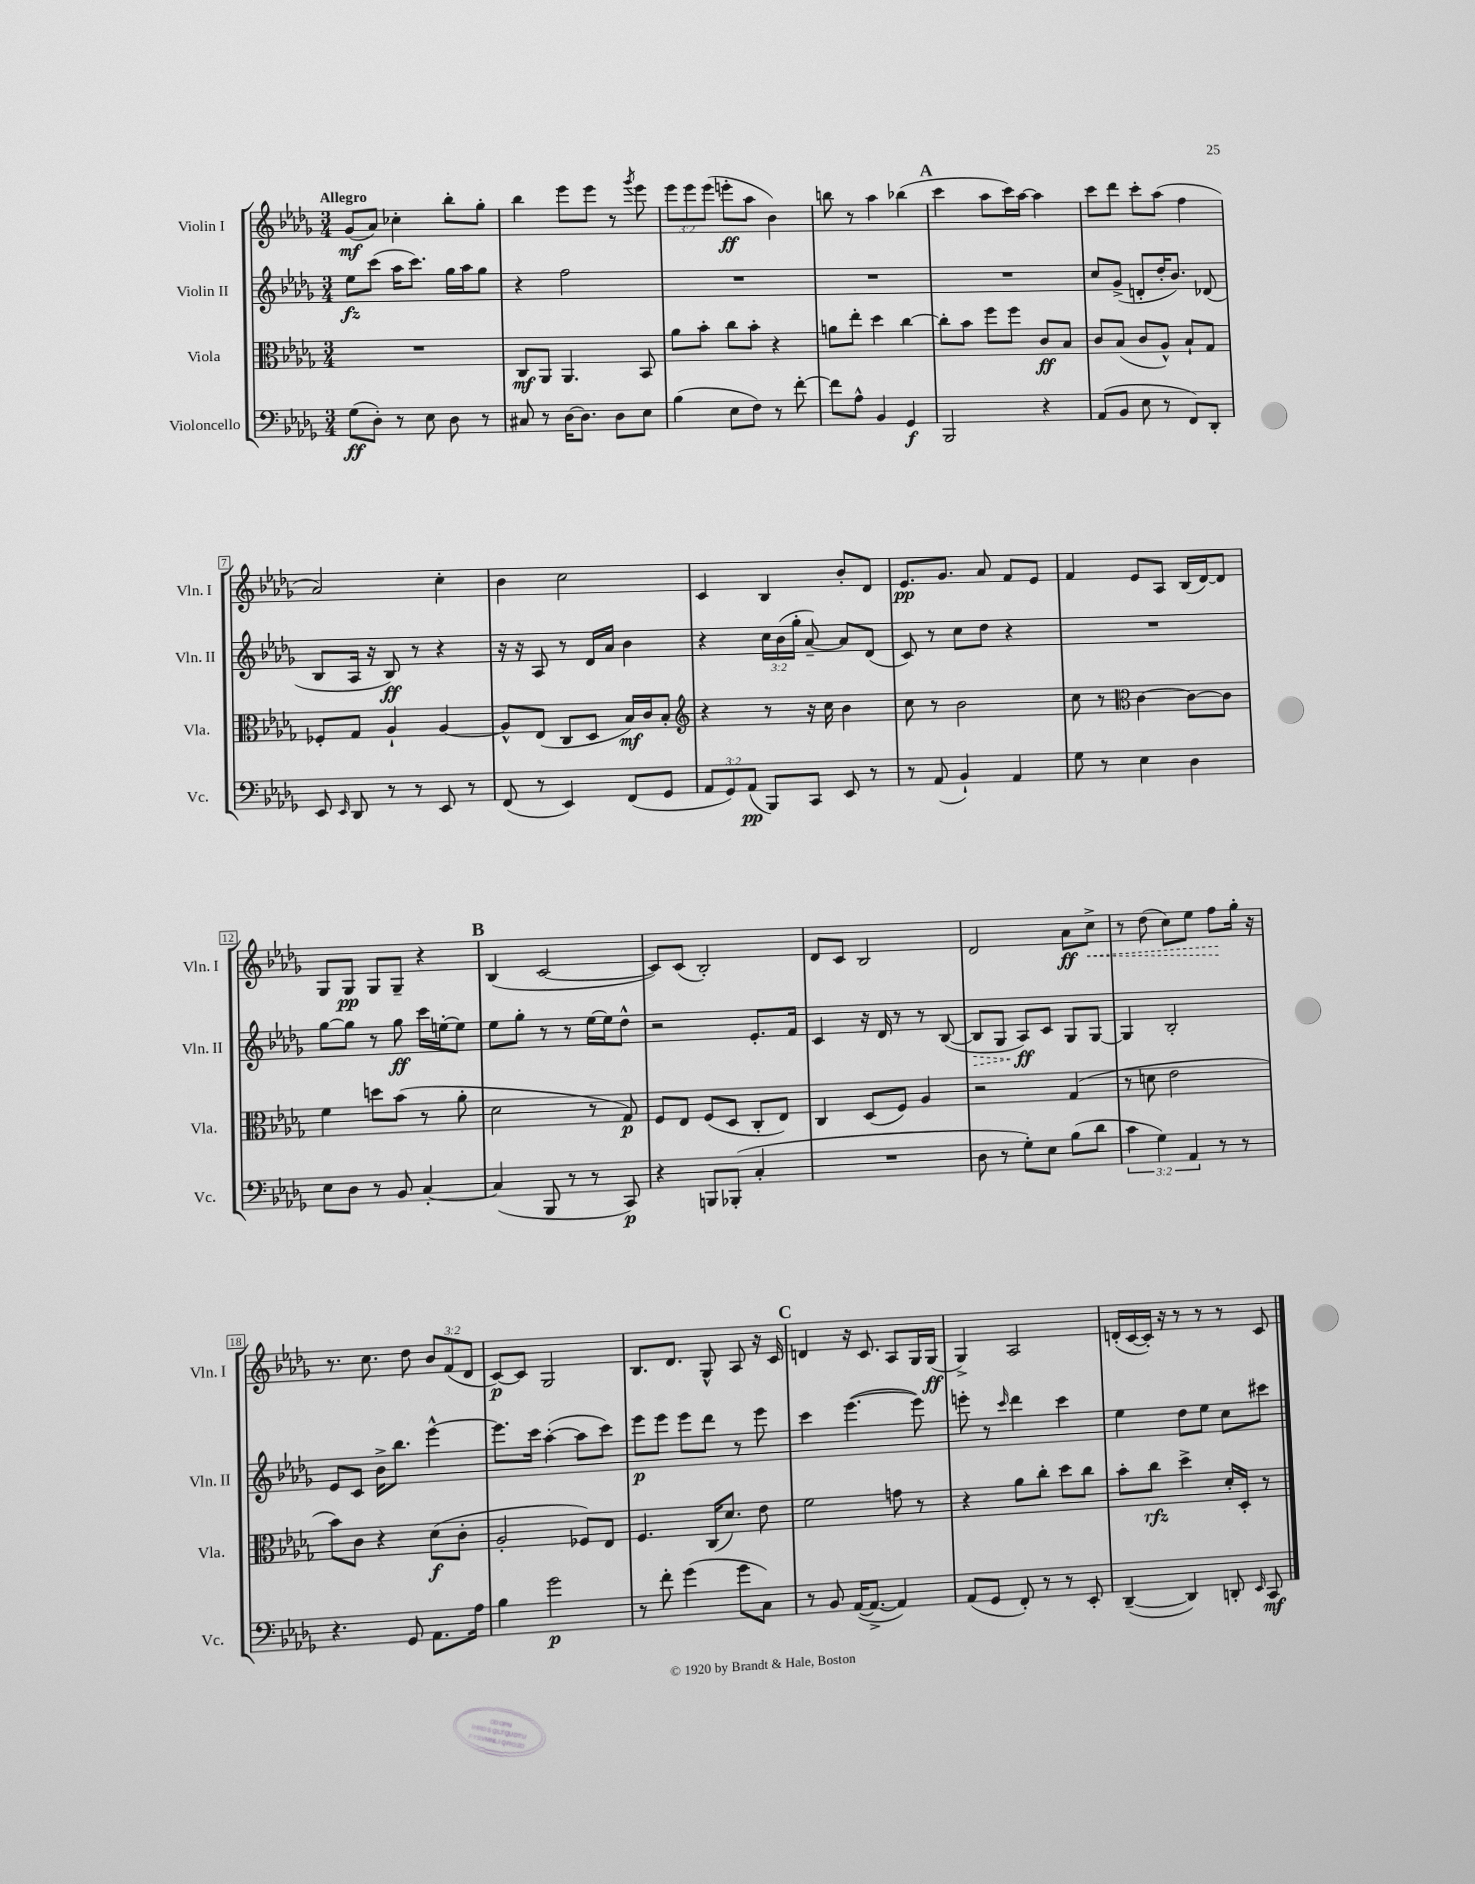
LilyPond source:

<<
\new StaffGroup <<
\new Staff = "s0" \with { instrumentName = "Violin I" shortInstrumentName = "Vln. I" } {
    \clef treble \key des \major \numericTimeSignature \time 3/4 \override Staff.TupletNumber.text = #tuplet-number::calc-fraction-text \tempo "Allegro"
    \autoBeamOff ges'8[\mf( aes'8]) ces''4-. bes''8[-. ges''8]-. |
    bes''4 ees'''8[ ees'''8] r8 \acciaccatura { ges'''8 } ees'''8 |
    \tuplet 3/2 { ees'''8[ ees'''8 ees'''8]( } e'''8[-.\ff aes''8] bes'4) |
    b''8 r8 aes''4 bes''4( |
    \mark \markup { \bold "A" } c'''4 aes''8[ c'''16) aes''16]~ aes''4 |
    c'''8[ des'''8] c'''8[-. aes''8]( f''4 |
    aes'2) c''4-. |
    bes'4 c''2 |
    c'4 bes4 bes'8[-. des'8] |
    ees'8.[\pp ges'8.] aes'8 f'8[ ees'8] |
    f'4 ees'8[ aes8] bes16[( des'16~) des'8] |
    ges8[ ges8]\pp ges8[ ges8]-- r4 |
    \mark \markup { \bold "B" } bes4( c'2~ |
    c'8[) c'8]( bes2-.) |
    des'8[ c'8] bes2 |
    des'2 aes'8[\ff \once \override Hairpin.style = #'dashed-line c''8]->\< |
    r8 des''8( c''8[) ees''8] f''8[\! ges''16]-. r16 |
    r8. c''8. des''8 \tuplet 3/2 { bes'8[ f'8( des'8] } |
    c'8[~\p) c'8] ges2 |
    bes8.[ des'8.] ges8-^ aes8 r16 c'16 |
    \mark \markup { \bold "C" } d'4 r16 c'8. aes8[ ges16 ges16]\ff( |
    ges4->) aes2 |
    d'16[-.( c'16~ c'16]-.) r16 r8 r8 r8 c'8 \bar "|." |
}
\new Staff = "s1" \with { instrumentName = "Violin II" shortInstrumentName = "Vln. II" } {
    \clef treble \key des \major \numericTimeSignature \time 3/4 \override Staff.TupletNumber.text = #tuplet-number::calc-fraction-text
    \autoBeamOff ees''8[\fz c'''8]( aes''16[ c'''8.]) ges''16[ aes''16 ges''8] |
    r4 f''2 |
    R2. |
    R2. |
    \mark \markup { \bold "A" } R2. |
    c''8[ ges'8]->( d'8[-. des''16-. bes'8.]) des'8( |
    bes8[ aes16] r16 bes8\ff) r8 r4 |
    r16 r16 aes8 r8 des'16[ aes'16] bes'4 |
    r4 \tuplet 3/2 { c''16[ bes'16( ges''16]-. } aes'8~--) aes'8[ des'8]( |
    c'8) r8 c''8[ des''8] r4 |
    R2. |
    ges''8[~ ges''8] r8 ges''8\ff c'''16[ e''16~-. e''8] |
    \mark \markup { \bold "B" } ees''8[ ges''8]-. r8 r8 ees''16[~ ees''16 des''8]-^ |
    r2 ees'8.[-. f'16] |
    c'4 r16 des'16 r8 r8 bes8~( |
    \once \override Hairpin.style = #'dashed-line bes8[\> ges8] aes8[\ff\!) c'8] ges8[ ges8]~ |
    ges4 bes2-. |
    ees'8[ c'8] bes'16[-> bes''8.] ees'''4~-^ |
    ees'''8.[ c'''16] aes''4~-.( aes''8[ c'''8]) |
    ees'''8[\p ees'''8] ees'''8[ des'''8] r8 ees'''8 |
    \mark \markup { \bold "C" } c'''4 ees'''4.~( ees'''8) |
    e'''8-. r8 \grace { c'''16 } des'''4 c'''4 |
    ees''4 des''8[ ees''8] c''8[ cis'''8] \bar "|." |
}
\new Staff = "s2" \with { instrumentName = "Viola" shortInstrumentName = "Vla." } {
    \clef alto \key des \major \numericTimeSignature \time 3/4
    \autoBeamOff R2. |
    c8[\mf aes,8] aes,4. bes,8 |
    aes'8[ bes'8]-. c''8[ bes'8]-. r4 |
    a'8[ ees''8]-. des''4 c''4~ |
    \mark \markup { \bold "A" } c''8[-. bes'8] f''8[ f''8] c'8[\ff bes8] |
    c'8[ bes8]( c'8[ aes8]-^) bes8[-! ges8] |
    fes8[-. ges8] aes4-! aes4~ |
    aes8[-^ ees8]( c8[ des8] bes16[\mf) c'16 bes8]-. |
    \clef treble r4 r8 r16 c''16 bes'4 |
    c''8 r8 bes'2 |
    c''8 r8 \clef alto c'4~ c'8[~ c'8] |
    f'4 d''8[ bes'8]( r8 aes'8-. |
    \mark \markup { \bold "B" } des'2 r8 ges8\p) |
    f8[ ees8] f8[( des8] c8[-. ees8]) |
    c4 des8[( f8]) aes4 |
    r2 ges4( |
    r8 d'8 ees'2 |
    bes'8[) c'8] r4 des'8[\f( c'8]-. |
    aes2-. fes8[) ees8] |
    f4. c16[( des'8.]) ees'8 |
    \mark \markup { \bold "C" } f'2 g'8 r8 |
    r4 aes'8[ c''8]-. des''8[ c''8] |
    bes'8[-. c''8]\rfz des''4-> des'16[-. des16]-. r8 \bar "|." |
}
\new Staff = "s3" \with { instrumentName = "Violoncello" shortInstrumentName = "Vc." } {
    \clef bass \key des \major \numericTimeSignature \time 3/4 \override Staff.TupletNumber.text = #tuplet-number::calc-fraction-text
    \autoBeamOff ges8[\ff( des8]-.) r8 ees8 des8 r8 |
    cis8 r8 des16[~ des8.] des8[ ees8] |
    bes4( ees8[ f8]) r8 f'8~-. |
    f'8[ aes8]-^ bes,4 ges,4\f |
    \mark \markup { \bold "A" } bes,,2 r4 |
    aes,8[( bes,8] ees8 r8 f,8[) des,8]-. |
    ees,8 \grace { ees,16 } des,8 r8 r8 ees,8 r8 |
    f,8( r8 ees,4) f,8[( ges,8] |
    \tuplet 3/2 { aes,8[ ges,8) aes,8]\pp( } bes,,8[) c,8] ees,8 r8 |
    r8 aes,8( bes,4-!) aes,4 |
    ges8 r8 ees4 des4 |
    ees8[ des8] r8 bes,8 c4~-. |
    \mark \markup { \bold "B" } c4( bes,,8 r8 r8 c,8\p) |
    r4 b,,8[ bes,,8]-.( c4-. |
    R2. |
    des8 r8 ges8[-.) ees8] bes8[( des'8] |
    \tuplet 3/2 { c'4 ges4) aes,4 } r8 r8 |
    r4. ges,8 aes,8.[ aes16] |
    bes4 ges'2\p |
    r8 f'8-. ges'4( ges'8[ c8]) |
    \mark \markup { \bold "C" } r8 bes,8 aes,16[~( aes,8.]~-> aes,4) |
    aes,8[( ges,8] f,8-.) r8 r8 ees,8-. |
    des,4~--( des,4) d,8-. \grace { ees,16 } c,8\mf \bar "|." |
}
>>
>>
\layout { \context { \Score \override BarNumber.stencil = #(make-stencil-boxer 0.1 0.3 ly:text-interface::print) } }
